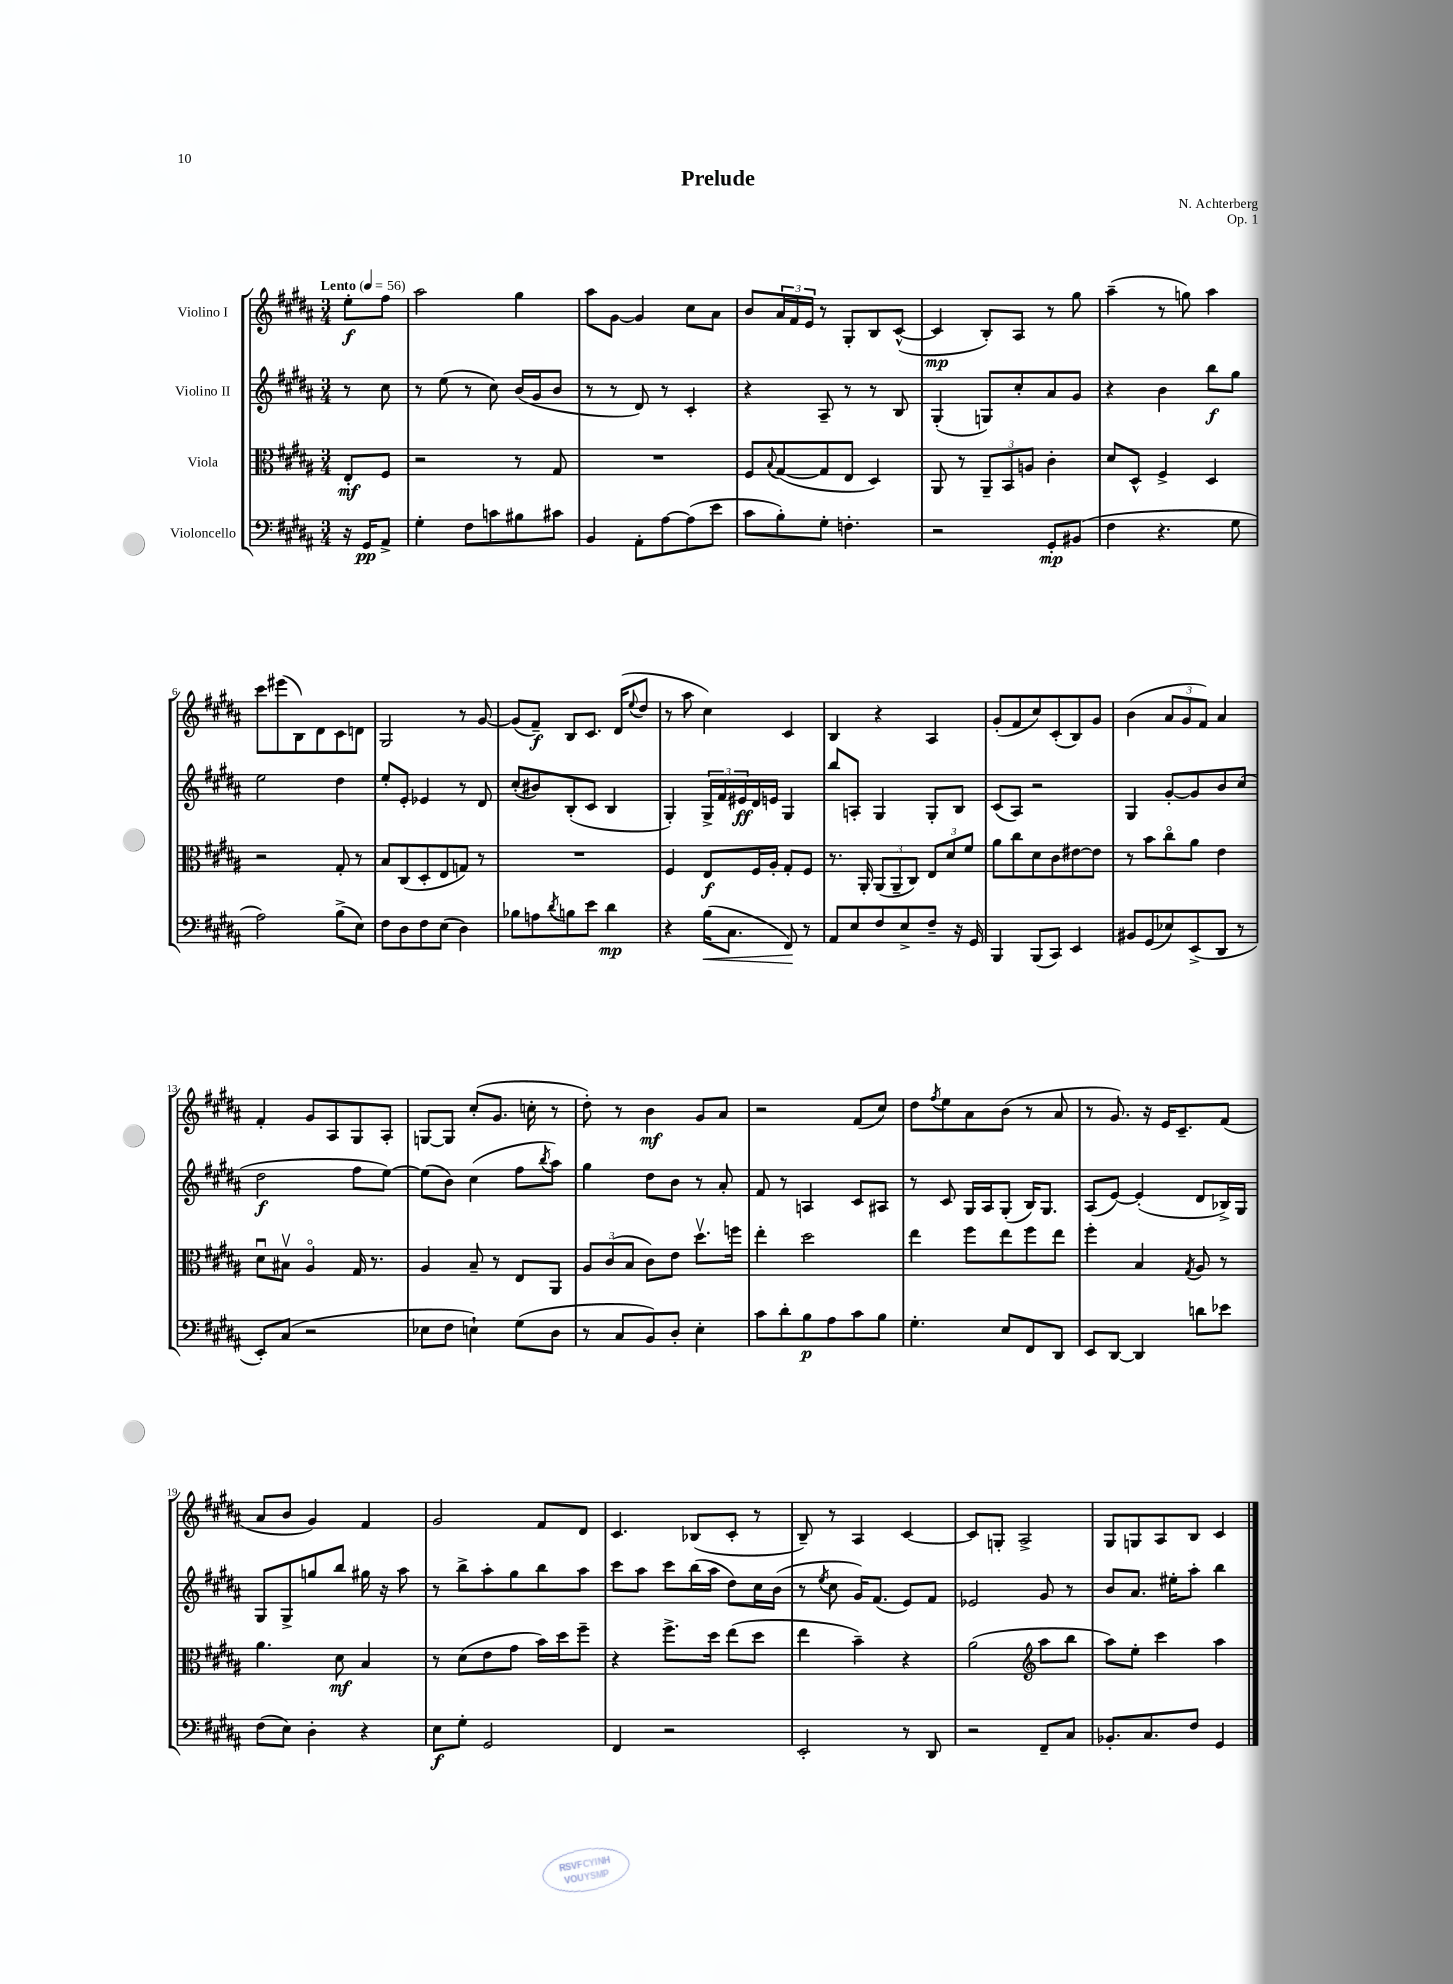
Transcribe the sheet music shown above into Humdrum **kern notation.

**kern	**kern	**kern	**kern
*staff4	*staff3	*staff2	*staff1
*clefF4	*clefC3	*clefG2	*clefG2
*k[f#c#g#d#a#]	*k[f#c#g#d#a#]	*k[f#c#g#d#a#]	*k[f#c#g#d#a#]
*M3/4	*M3/4	*M3/4	*M3/4
*MM56	*MM56	*MM56	*MM56
16r	8E'/L	8r	8ee'\L
16GG#/LK	.	.	.
8AA#^/J	8F#/J	8cc#\	8ff#\J
=	=	=	=
4G#'\	2r	8r	2aa#\
.	.	(8ee\	.
8F#\L	.	8r	.
8c\	.	8cc#\)	.
8B#\	8r	(16b/LL	4gg#\
.	.	16g#/J	.
8c#\J	8G#/	8b/J	.
=	=	=	=
4BB/	2.r	8r	8aa#\L
.	.	8r	[8g#\J
8AA#'\L	.	8d#/)	4g#/]
[8A#\	.	8r	.
(8A#\]	.	4c#'/	8cc#\L
8e\J	.	.	8a#\J
=	=	=	=
8c#\L	8F#/L	4r	8b/L
.	8qqB/	.	.
8B'\)	([8G#/	.	24a#/L
.	.	.	24f#/
.	.	.	24e/JJ
8G#'\J	8G#/]	8A#~/	8r
4.F'\	8E/J	8r	8G#'/L
.	4D#/)	8r	8B/
.	.	8B/	([8c#^^/J
=	=	=	=
2r	8AA#/	(4G#'/	4c#/]
.	8r	.	.
.	12AA#~/L	8G/L)	8B'/L)
.	12BB/	.	.
.	.	8cc#'/	8A#/J
.	12A/J	.	.
8GG#'/L	4c#'\	8a#/	8r
(8BB#/J	.	8g#/J	8gg#\
=	=	=	=
4F#\	8d#/L	4r	(4aa#~\
.	8D#^^/J	.	.
4.r	4F#^/	4b\	8r
.	.	.	8gg\)
.	4D#/	8bb\L	4aa#\
8G#\	.	8gg#\J	.
=	=	=	=
2A#\)	2r	2ee\	8ccc#\L
.	.	.	(8eee#\
.	.	.	8B\)
.	.	.	8d#\
(8B^\L	8G#'/	4dd#\	8c#\
8E\J)	8r	.	8d\J
=	=	=	=
8F#\L	8B/L	8ee'/L	2G#/
8D#\	(8C#/	8e'/J	.
8F#\	8D#'/	4e-/	.
(8E\J	8E/	.	.
4D#\)	8G/J)	8r	8r
.	8r	8d#/	[8g#/
=	=	=	=
8B-\L	2.r	(8cc#'/L	(8g#/]L
8A\	.	8b#/)	8f#~/J)
8qd#/	.	.	.
8B\	.	(8B'/	8B/L
8e\J	.	8c#/J	8.c#/J
4d#\	.	4B/	.
.	.	.	(16d#/LK
.	.	.	8qqee/
.	.	.	8dd#/J
=	=	=	=
4r	4F#/	4G#'/)	8r
.	.	.	8aa#\
(16B\LK	8E/L	24G#^/LL	4cc#\)
.	.	24f#/	.
8.C#\J	.	.	.
.	.	24e#/	.
.	16F#/L	16d#/	.
.	16A#'/JJ	16e/JJ	.
8FF#/)	8G#'/L	4G#/	4c#/
8r	8F#/J	.	.
=	=	=	=
8AA#/L	8.r	8bb/L	4B/
8E/	.	8A'/J	.
.	16AA#'/	.	.
8F#/	(12AA#/L	4G#/	4r
.	12AA#~/	.	.
8E^/	.	.	.
.	12C#/J)	.	.
8F#~/J	12E/L	8G#'/L	4A#/
.	12d#/	.	.
16r	.	8B/J	.
.	12f#/J	.	.
16GG#/	.	.	.
=	=	=	=
4BBB/	8a#\L	(8c#/L	(8g#'/L
.	8cc#\	8A#/J)	8f#/
(8BBB/L	8d#\	2r	8cc#/)
8CC#/J)	8c#\	.	(8c#'/
4EE/	[8e#\	.	8B/)
.	8e#\]J	.	8g#/J
=	=	=	=
8BB#/L	8r	4G#/	(4b\
(8GG#/	8b\L	.	.
8E-/)	8cc#o\	[8g#'/L	12a#/L
.	.	.	12g#/
(8EE^/	8a#\J	8g#/]	.
.	.	.	12f#/J)
8DD#/J	4e\	8b/	4a#/
8r	.	(8cc#/J	.
=	=	=	=
8EE'/L)	8d#u\L	2dd#\	4f#'/
(8C#/J	8B#v\J	.	.
2r	4A#o/	.	8g#/L
.	.	.	8A#/
.	16G#/	8ff#\L	8G#/
.	8.r	.	.
.	.	[8ee\J)	8A#'/J
=	=	=	=
8E-\L	4A#/	(8ee\]L	[8G/L
8F#\J	.	8b\J)	8G/]J
4E`\)	8B~/	(4cc#\	(8cc#'/L
.	8r	.	8.g#/J
(8G#\L	8E/L	8ff#\L	.
.	.	.	16cc'\
.	.	8qbb/	.
8D#\J	8AA#/J	8aa#\J)	8r
=	=	=	=
8r	12A#/L	4gg#\	8dd#'\)
.	(12c#/	.	.
8C#/L	.	.	8r
.	12B/J	.	.
8BB/)	8c#\L)	8dd#\L	4b\
8D#'/J	8e\J	8b\J	.
4E'\	8.dd#v\L	8r	8g#/L
.	.	8a#'/	8a#/J
.	16ff\Jk	.	.
=	=	=	=
8c#\L	4ee'\	8f#/	2r
8d#'\	.	8r	.
8B\	2dd#\	4A/	.
8A#\	.	.	.
8c#\	.	8c#/L	(8f#/L
8B\J	.	8A#/J	8cc#/J)
=	=	=	=
4.G#'\	4ee\	8r	8dd#\L
.	.	.	8qff#/
.	.	8c#/	8ee\
.	8ff#\L	16G#/LL	8a#\
.	.	16A#/J	.
8E/L	8ee\	(8G#'/J	(8b\J
8FF#/	8ff#\	16B/LK)	8r
.	.	8.G#/J	.
8DD#/J	8ee\J	.	8a#/
=	=	=	=
8EE/L	4ff#'\	(8A#/L	8r
[8DD#/J	.	[8e/J)	8.g#/)
4DD#/]	4B/	(4e'/]	.
.	.	.	16r
.	.	.	16e/LK
.	.	.	8.c#~/
.	8qG#/	.	.
8d\L	8A#/	8d#/L	.
8e-\J	8r	16B-^/L)	(8f#/J
.	.	16G#/JJ	.
=	=	=	=
(8F#\L	4.a#\	8G#/L	8a#/L
8E\J)	.	8G#^/	8b/J
4D#'\	.	8gg/	4g#/)
.	8d#\	8bb/J	.
4r	4B/	16gg#\	4f#/
.	.	16r	.
.	.	8aa#\	.
=	=	=	=
8E\L	8r	8r	2g#/
8G#'\J	(8d#\L	8bb^\L	.
2GG#/	8e\	8aa#'\	.
.	8g#\J	8gg#\	.
.	16b\LL)	8bb\	8f#/L
.	16dd#\J	.	.
.	8ff#~\J	8aa#\J	8d#/J
=	=	=	=
4FF#/	4r	8ccc#\L	4.c#/
.	.	8aa#\J	.
2r	8.ff#^\L	8ccc#\L	.
.	.	(16bb\L	(8B-/L
.	16dd#\Jk	16aa#\JJ	.
.	(8ee\L	8dd#\L)	8c#'/J
.	8dd#\J	16cc#\L	8r
.	.	(16b\JJ	.
=	=	=	=
2EE'/	4ee\	8r	8B~/)
.	.	8qee/	.
.	.	8cc#\	8r
.	4b~\)	16g#/LK)	4A#/
.	.	(8.f#/J	.
8r	4r	8e/L)	[4c#/
8DD#/	.	8f#/J	.
=	=	=	=
2r	(2a#\	2e-/	8c#/]L
.	.	.	8G'/J
.	.	.	2A#^/
*	*clefG2	*	*
8FF#~/L	8aa#\L	8g#/	.
8C#/J	8bb\J	8r	.
=	=	=	=
8.BB-'/L	8aa#\L)	8b/L	8G#/L
.	8ee'\J	8.a#/J	8G/
8.C#/	.	.	.
.	4ccc#\	.	8A#/
.	.	16ee#'\LK	.
8F#/J	.	8aa#'\J	8B/J
4GG#/	4aa#\	4bb\	4c#/
==	==	==	==
*-	*-	*-	*-
